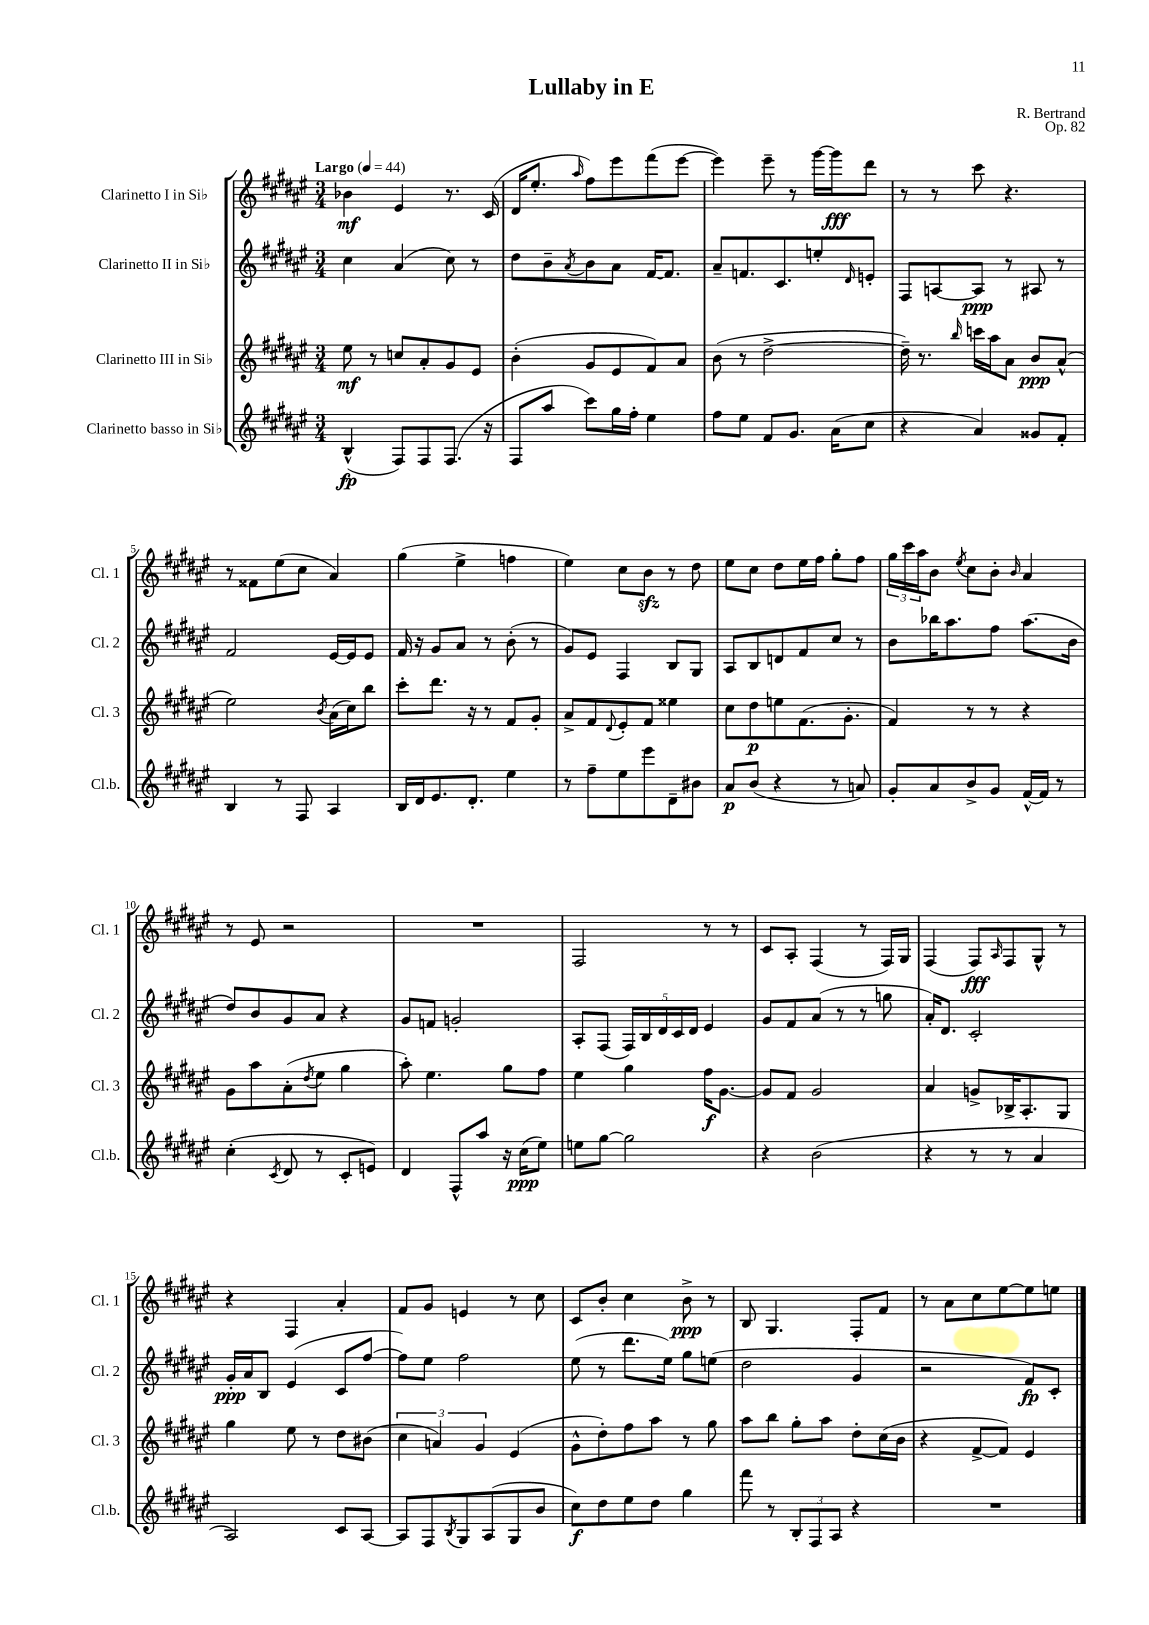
\header { title = "Lullaby in E" composer = "R. Bertrand" opus = "Op. 82" }
<<
\new StaffGroup <<
\new Staff = "s0" \with { instrumentName = "Clarinetto I in Sib" shortInstrumentName = "Cl. 1" } {
    \clef treble \key fis \major \numericTimeSignature \time 3/4 \tempo "Largo" 4 = 44
    bes'4\mf eis'4 r8. cis'16( |
    dis'16 eis''8.-. \grace { ais''16 } fis''8) eis'''8 fis'''8( eis'''8~ |
    eis'''4) eis'''8-- r8 gis'''16~ gis'''16\fff dis'''8 |
    r8 r8 cis'''8 r4. |
    r8 fisis'8 eis''8( cis''8 ais'4) |
    gis''4( eis''4-> f''4 |
    eis''4) cis''8 b'8\sfz r8 dis''8 |
    eis''8 cis''8 dis''8 eis''16 fis''16 gis''8-. fis''8 |
    \tuplet 3/2 { gis''16 cis'''16 ais''16 } b'8 \acciaccatura { eis''8 } cis''8 b'8-. \grace { b'16 } ais'4 |
    r8 eis'8 r2 |
    R2. |
    fis2 r8 r8 |
    cis'8 ais8-. fis4( r8 fis16) gis16 |
    fis4( fis8\fff) \grace { ais16 } fis8 gis8-^ r8 |
    r4 fis4 ais'4-. |
    fis'8 gis'8 e'4 r8 cis''8 |
    cis'8 b'8-. cis''4 b'8->\ppp r8 |
    b8 gis4. fis8-. fis'8 |
    r8 ais'8 cis''8 eis''8~ eis''8 e''8 \bar "|." |
}
\new Staff = "s1" \with { instrumentName = "Clarinetto II in Sib" shortInstrumentName = "Cl. 2" } {
    \clef treble \key fis \major \numericTimeSignature \time 3/4
    cis''4 ais'4( cis''8) r8 |
    dis''8 b'8-- \acciaccatura { ais'8 } b'8 ais'8 fis'16~ fis'8. |
    ais'8-- f'8. cis'8. e''8-. \grace { dis'16 } e'8-. |
    fis8 a8~ a8\ppp r8 ais8 r8 |
    fis'2 eis'16~ eis'16 eis'8 |
    fis'16 r16 gis'8 ais'8 r8 b'8-.( r8 |
    gis'8) eis'8 fis4 b8 gis8 |
    ais8 b8 d'8 fis'8 cis''8 r8 |
    b'8 bes''16 ais''8. fis''8 ais''8.( b'16 |
    dis''8) b'8 gis'8 ais'8 r4 |
    gis'8 f'8 g'2-. |
    ais8-. fis8( \tuplet 5/4 { fis16) b16 dis'16 cis'16 dis'16 } eis'4 |
    gis'8 fis'8 ais'8( r8 r8 g''8 |
    ais'16-.) dis'8. cis'2-. |
    gis'16-.\ppp ais'16 b8 eis'4( cis'8 fis''8~ |
    fis''8) eis''8 fis''2 |
    eis''8( r8 dis'''8. eis''16) gis''8 e''8( |
    dis''2 gis'4 |
    r2 fis'8\fp) cis'8-. \bar "|." |
}
\new Staff = "s2" \with { instrumentName = "Clarinetto III in Sib" shortInstrumentName = "Cl. 3" } {
    \clef treble \key fis \major \numericTimeSignature \time 3/4
    eis''8\mf r8 c''8 ais'8-. gis'8 eis'8 |
    b'4-.( gis'8 eis'8 fis'8) ais'8 |
    b'8( r8 dis''2~-> |
    dis''16--) r8. \grace { b''16 } c'''16 ais''16 ais'8 b'8\ppp ais'8-^( |
    eis''2) \acciaccatura { b'8 } ais'16( cis''16) b''8 |
    cis'''8-. dis'''8. r16 r8 fis'8 gis'8-. |
    ais'8-> fis'8 \appoggiatura { dis'8 } eis'8-. fis'8 eisis''4 |
    cis''8 dis''8\p e''8 fis'8.( gis'8.-. |
    fis'4) r8 r8 r4 |
    gis'8 ais''8 ais'8-.( \acciaccatura { dis''8 } eis''8 gis''4 |
    ais''8-.) eis''4. gis''8 fis''8 |
    eis''4 gis''4 fis''16\f gis'8.~ |
    gis'8 fis'8 gis'2 |
    ais'4 g'8-> bes16-> ais8.-. gis8 |
    gis''4 eis''8 r8 dis''8 bis'8( |
    \tuplet 3/2 { cis''4 a'4) gis'4 } eis'4( |
    gis'8-^ dis''8-.) fis''8 ais''8 r8 gis''8 |
    ais''8 b''8 gis''8-. ais''8 dis''8-. cis''16( b'16 |
    r4 fis'8~-> fis'8) eis'4 \bar "|." |
}
\new Staff = "s3" \with { instrumentName = "Clarinetto basso in Sib" shortInstrumentName = "Cl.b." } {
    \clef treble \key fis \major \numericTimeSignature \time 3/4
    b4-^\fp( fis8) fis8 fis8.( r16 |
    fis8 ais''8 cis'''8) gis''16 fis''16-. eis''4 |
    fis''8 eis''8 fis'8 gis'8. ais'16( cis''8 |
    r4 ais'4) gisis'8 fis'8-. |
    b4 r8 fis8 ais4 |
    b16 dis'16 eis'8. dis'8.-. eis''4 |
    r8 fis''8-- eis''8 eis'''8 dis'8-- bis'8 |
    ais'8\p b'8( r4 r8 a'8) |
    gis'8-. ais'8 b'8-> gis'8 fis'16~-^ fis'16 r8 |
    cis''4-.( \acciaccatura { cis'8 } dis'8 r8 cis'8-. e'8) |
    dis'4 fis8-^ ais''8 r16 cis''16\ppp( eis''8) |
    e''8 gis''8~ gis''2 |
    r4 b'2( |
    r4 r8 r8 ais'4 |
    ais2) cis'8 ais8~ |
    ais8 fis8 \acciaccatura { b8 } gis8 ais8( gis8 b'8 |
    cis''8\f) dis''8 eis''8 dis''8 gis''4 |
    fis'''8 r8 \tuplet 3/2 { b8-. fis8 ais8 } r4 |
    R2. \bar "|." |
}
>>
>>
